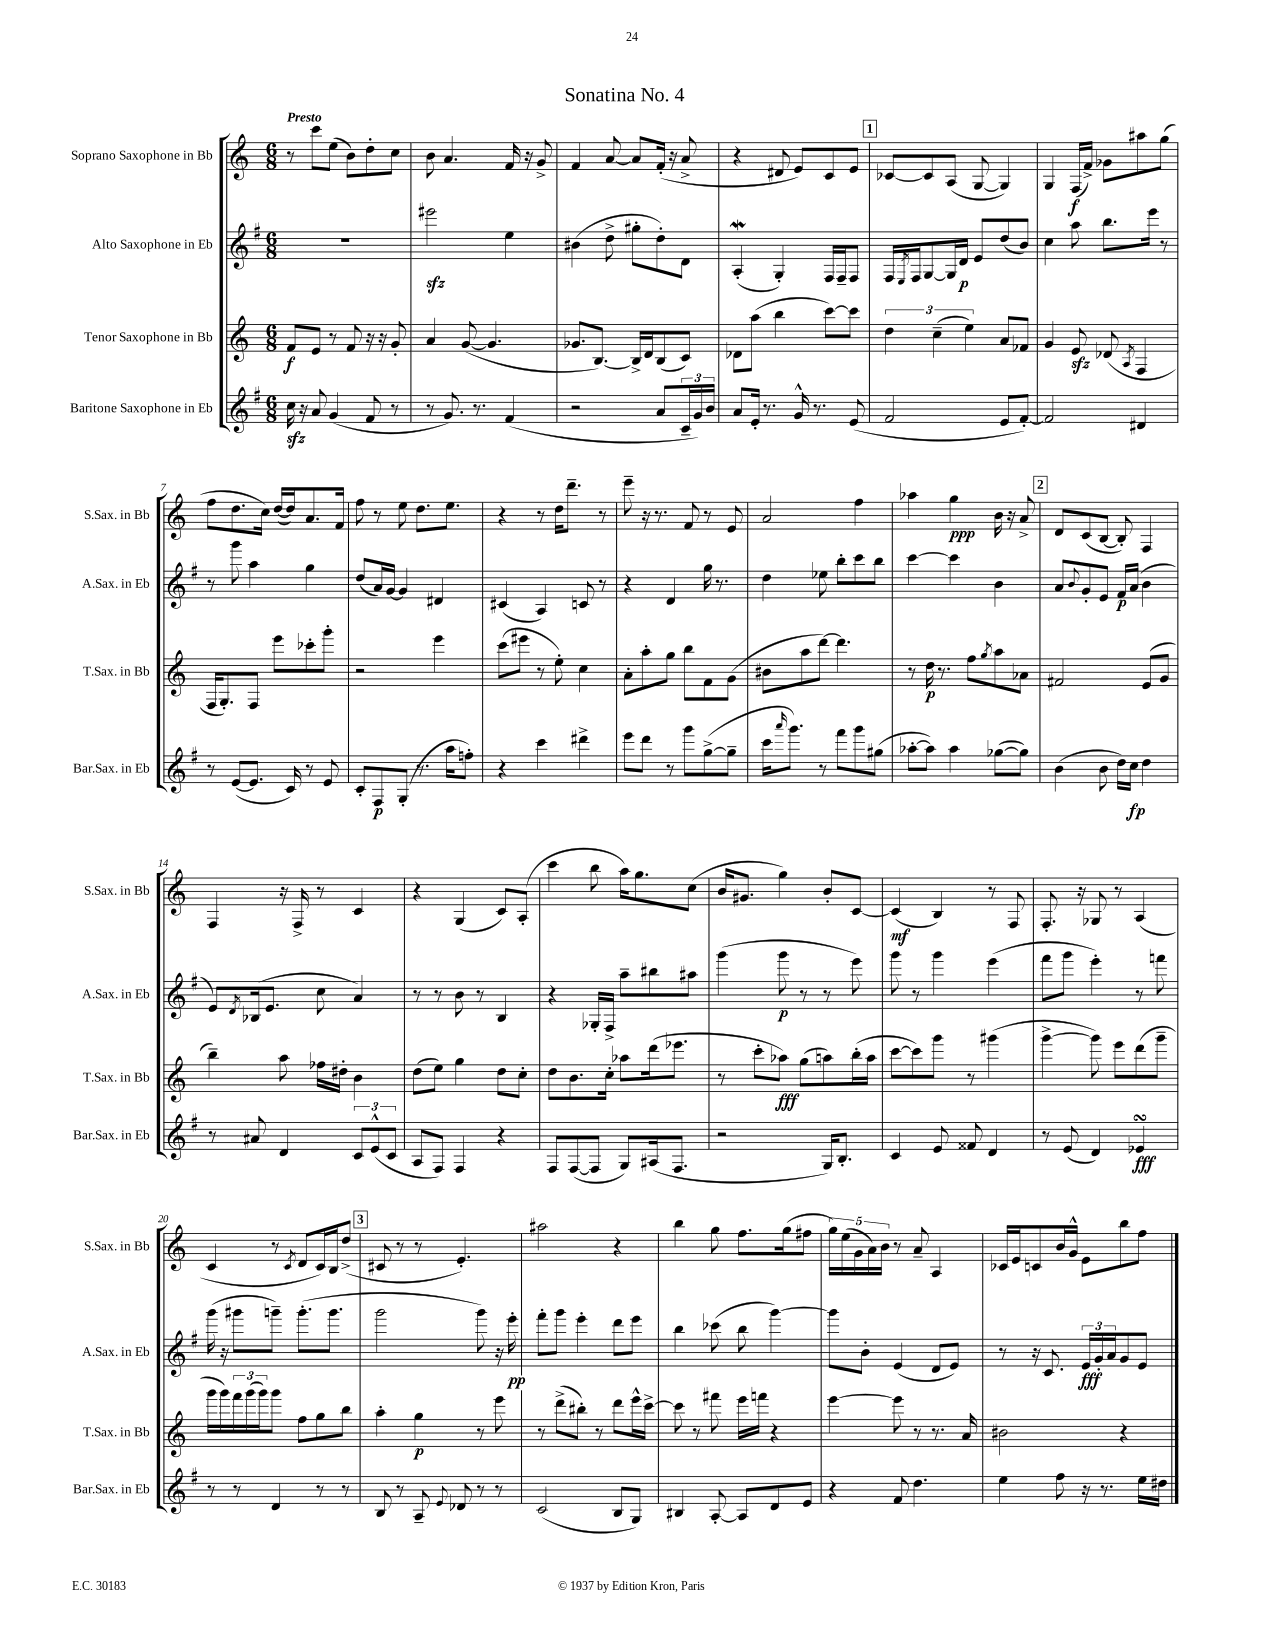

**kern	**kern	**kern	**kern
*staff4	*staff3	*staff2	*staff1
*clefG2	*clefG2	*clefG2	*clefG2
*k[f#]	*k[]	*k[f#]	*k[]
*M6/8	*M6/8	*M6/8	*M6/8
16cc	8f	2.r	8r
16r	.	.	.
8a	8e	.	8ccc
(4g	8r	.	(8ee
.	8f	.	8b)
8f#	16r	.	8dd'
.	16r	.	.
8r	8g'	.	8cc
=	=	=	=
8r	4a	2eee#	8b
8.g)	.	.	4.a
.	([8g	.	.
8.r	.	.	.
.	4.g]	.	.
(4f#	.	4ee	16f
.	.	.	16r
.	.	.	8g^
=	=	=	=
2r	8.g-	(4b#	4f
.	[8.B)	.	.
.	.	8dd^	[8a
.	16B^]	8gg#'	8a]
.	16d	.	.
8a	(8B	8dd')	(16f'
.	.	.	16r
24c~	8c)	8d	8a^
24g)	.	.	.
24b	.	.	.
=	=	=	=
8a	8d-	(4A'	4r
16e'	(8aa	.	.
8.r	.	.	.
.	4bb	4G')	8d#
16g^^	.	.	8e)
8.r	.	.	.
.	[8ccc)	16F#	8c
.	.	16F#~	.
(8e	8ccc]	8F#	8e
=	=	=	=
2f#	6dd	16F#	[8c-
.	.	8qE	.
.	.	16F#	.
.	.	[8G	8c-]
.	(6cc~	.	.
.	.	16G]	(8A
.	.	16d	.
.	6ee)	.	.
.	.	8e	[8G
8e	8a	(8dd	4G])
[8f#')	8f-	8b)	.
=	=	=	=
2f#]	4g	4cc	4G
.	8e	8aa	(16F
.	.	.	16f^)
.	(8d-	8.bb	8g-
.	8qA	.	.
4d#	4F	.	8aa#
.	.	16eee	.
.	.	8r	(8gg
=	=	=	=
8r	16F	8r	8ff
.	8.G')	.	.
([8e	.	8ggg	8.dd
8.e]	8F	4aa	.
.	.	.	16cc)
.	8eee	.	([16dd
16c)	.	.	16dd])
8r	8ccc-'	4gg	8.a
8e	8ggg'	.	.
.	.	.	16f
=	=	=	=
8c'	2r	(8dd	8ff
8F#	.	16a)	8r
.	.	[16g	.
(8G'	.	4g]	8ee
8.r	.	.	8.dd
.	4eee	4d#	.
16aa	.	.	8.ee
8ff')	.	.	.
=	=	=	=
4r	(8ccc	(4c#	4r
.	8eee#	.	.
4ccc	8r	4A)	8r
.	8ee')	.	16dd
.	.	.	8.ddd~
4ddd#^	4cc	8c	.
.	.	8r	8r
=	=	=	=
8eee	8a'	4r	8eee~
8ddd	8aa'	.	16r
.	.	.	8.r
8r	8gg	4d	.
8ggg	8bb	.	8f
([8gg^	8f	16gg	8r
.	.	8.r	.
8gg~]	(8g	.	8e
=	=	=	=
16ccc	8b#	4dd	2a
16qqaaa	.	.	.
8.ggg)	.	.	.
.	8aa	.	.
8r	[8ddd)	8ee-	.
8fff#	4.ddd]	8bb'	.
8ggg	.	8ccc	4ff
(8gg#	.	8bb	.
=	=	=	=
[8aa-'	8r	[4ccc	4aa-
8aa-])	16dd	.	.
.	8.r	.	.
4aa-	.	4ccc]	4gg
.	8ff	.	.
.	8qgg	.	.
([8gg-	8aa	4b	16b
.	.	.	16r
8gg-])	8a-	.	8a^
=	=	=	=
(4b	2f#	8a	8d
.	.	8qqb	.
.	.	8g'	(8c
8b	.	8e	[8B
16dd)	.	16f#	8B'])
16cc	.	(16a	.
4dd	(8e	4b	4F
.	8g	.	.
=	=	=	=
8r	4bb~)	8e)	4F
.	.	8qd	.
8a#	.	(16B-	.
.	.	8.e	.
4d	8aa	.	16r
.	.	.	16F^
.	16ff-	8cc	8r
.	16dd#'	.	.
12c	4b	4a)	4c
(12e^^	.	.	.
12c	.	.	.
=	=	=	=
8A	(8dd	8r	4r
8F#)	8ee)	8r	.
4F#	4gg	8b	(4G
.	.	8r	.
4r	8dd	4B	8c)
.	8cc'	.	(8A'
=	=	=	=
8F#	8dd	4r	4ccc
([8F#	8.b	.	.
8F#]	.	16G-'	8bb
.	16cc'	16F#^	.
8G)	8aa-	8aa~	16aa)
.	.	.	8.gg
(16A#	(16ddd	8bb#	.
8.F#	8.eee-	.	.
.	.	8aa#	(8cc
=	=	=	=
2r	8r	(4ggg	16b
.	.	.	8.g#
.	8ccc'	.	.
.	8aa-)	8ggg	4gg)
.	(8gg	8r	.
16G)	8aa)	8r	8b'
8.B'	.	.	.
.	(16bb'	8eee)	[8c
.	16aa	.	.
=	=	=	=
4c	[8ccc	8ggg	(4c]
.	8ccc])	8r	.
8e	8ggg	4ggg	4B)
8f##	8r	.	.
4d	(4ggg#	(4eee	8r
.	.	.	8F
=	=	=	=
8r	[4ggg^	8fff#	8.F'
(8e	.	8ggg	.
.	.	.	16r
4d)	8ggg])	4eee')	8G-
.	8eee	.	8r
4e-	(8ddd	8r	(4A
.	8ggg~	8fff	.
=	=	=	=
8r	16ggg	(16ggg	4c
.	16ggg)	16r	.
8r	24fff	8ggg#	.
.	(24ggg	.	.
.	24ggg)	.	.
4d	8ggg	8ggg~)	8r
.	.	.	8qc
.	8ff	(8.ggg'	8d
8r	8gg	.	16c)
.	.	8.ggg	16B
8r	8bb	.	(8dd^
=	=	=	=
8B	4aa'	2ggg	8c#
8r	.	.	8r
8A~	4gg	.	8r
8qqe	.	.	.
8d-	.	.	4.e')
8r	8r	8ggg)	.
8r	8eee	16r	.
.	.	16eee'	.
=	=	=	=
(2c	8r	8fff#'	2aa#
.	(8ddd^	8ggg	.
.	8bb#')	4eee'	.
.	8r	.	.
8B	8ddd	8ddd	4r
8G)	16eee^^	8eee	.
.	[16ccc^	.	.
=	=	=	=
4B#	8ccc]	4bb	4bb
.	8r	.	.
[8A'	8fff#	(8ccc-	8gg
8A]	16eee	8bb	8.ff
.	16fff	.	.
8d	4r	[4ggg)	.
.	.	.	(16gg
8e	.	.	8ff#
=	=	=	=
4r	[4eee	8ggg]	20gg)
.	.	.	(20ee
.	.	.	20g
.	.	8b'	.
.	.	.	20a)
.	.	.	20b
8f#	8eee]	(4e	8r
4.dd	8r	.	8a~
.	8.r	8d	4A
.	.	8e)	.
.	16a	.	.
=	=	=	=
4ee	2b#	8r	16c-
.	.	.	16e
.	.	16r	8c
.	.	8.c	.
8ff#	.	.	16b
.	.	.	16g^^
16r	.	24e	8e
.	.	24g'	.
8.r	.	.	.
.	.	24a	.
.	4r	8g	8bb
16ee	.	8e	8ff
16dd#	.	.	.
==	==	==	==
*-	*-	*-	*-
